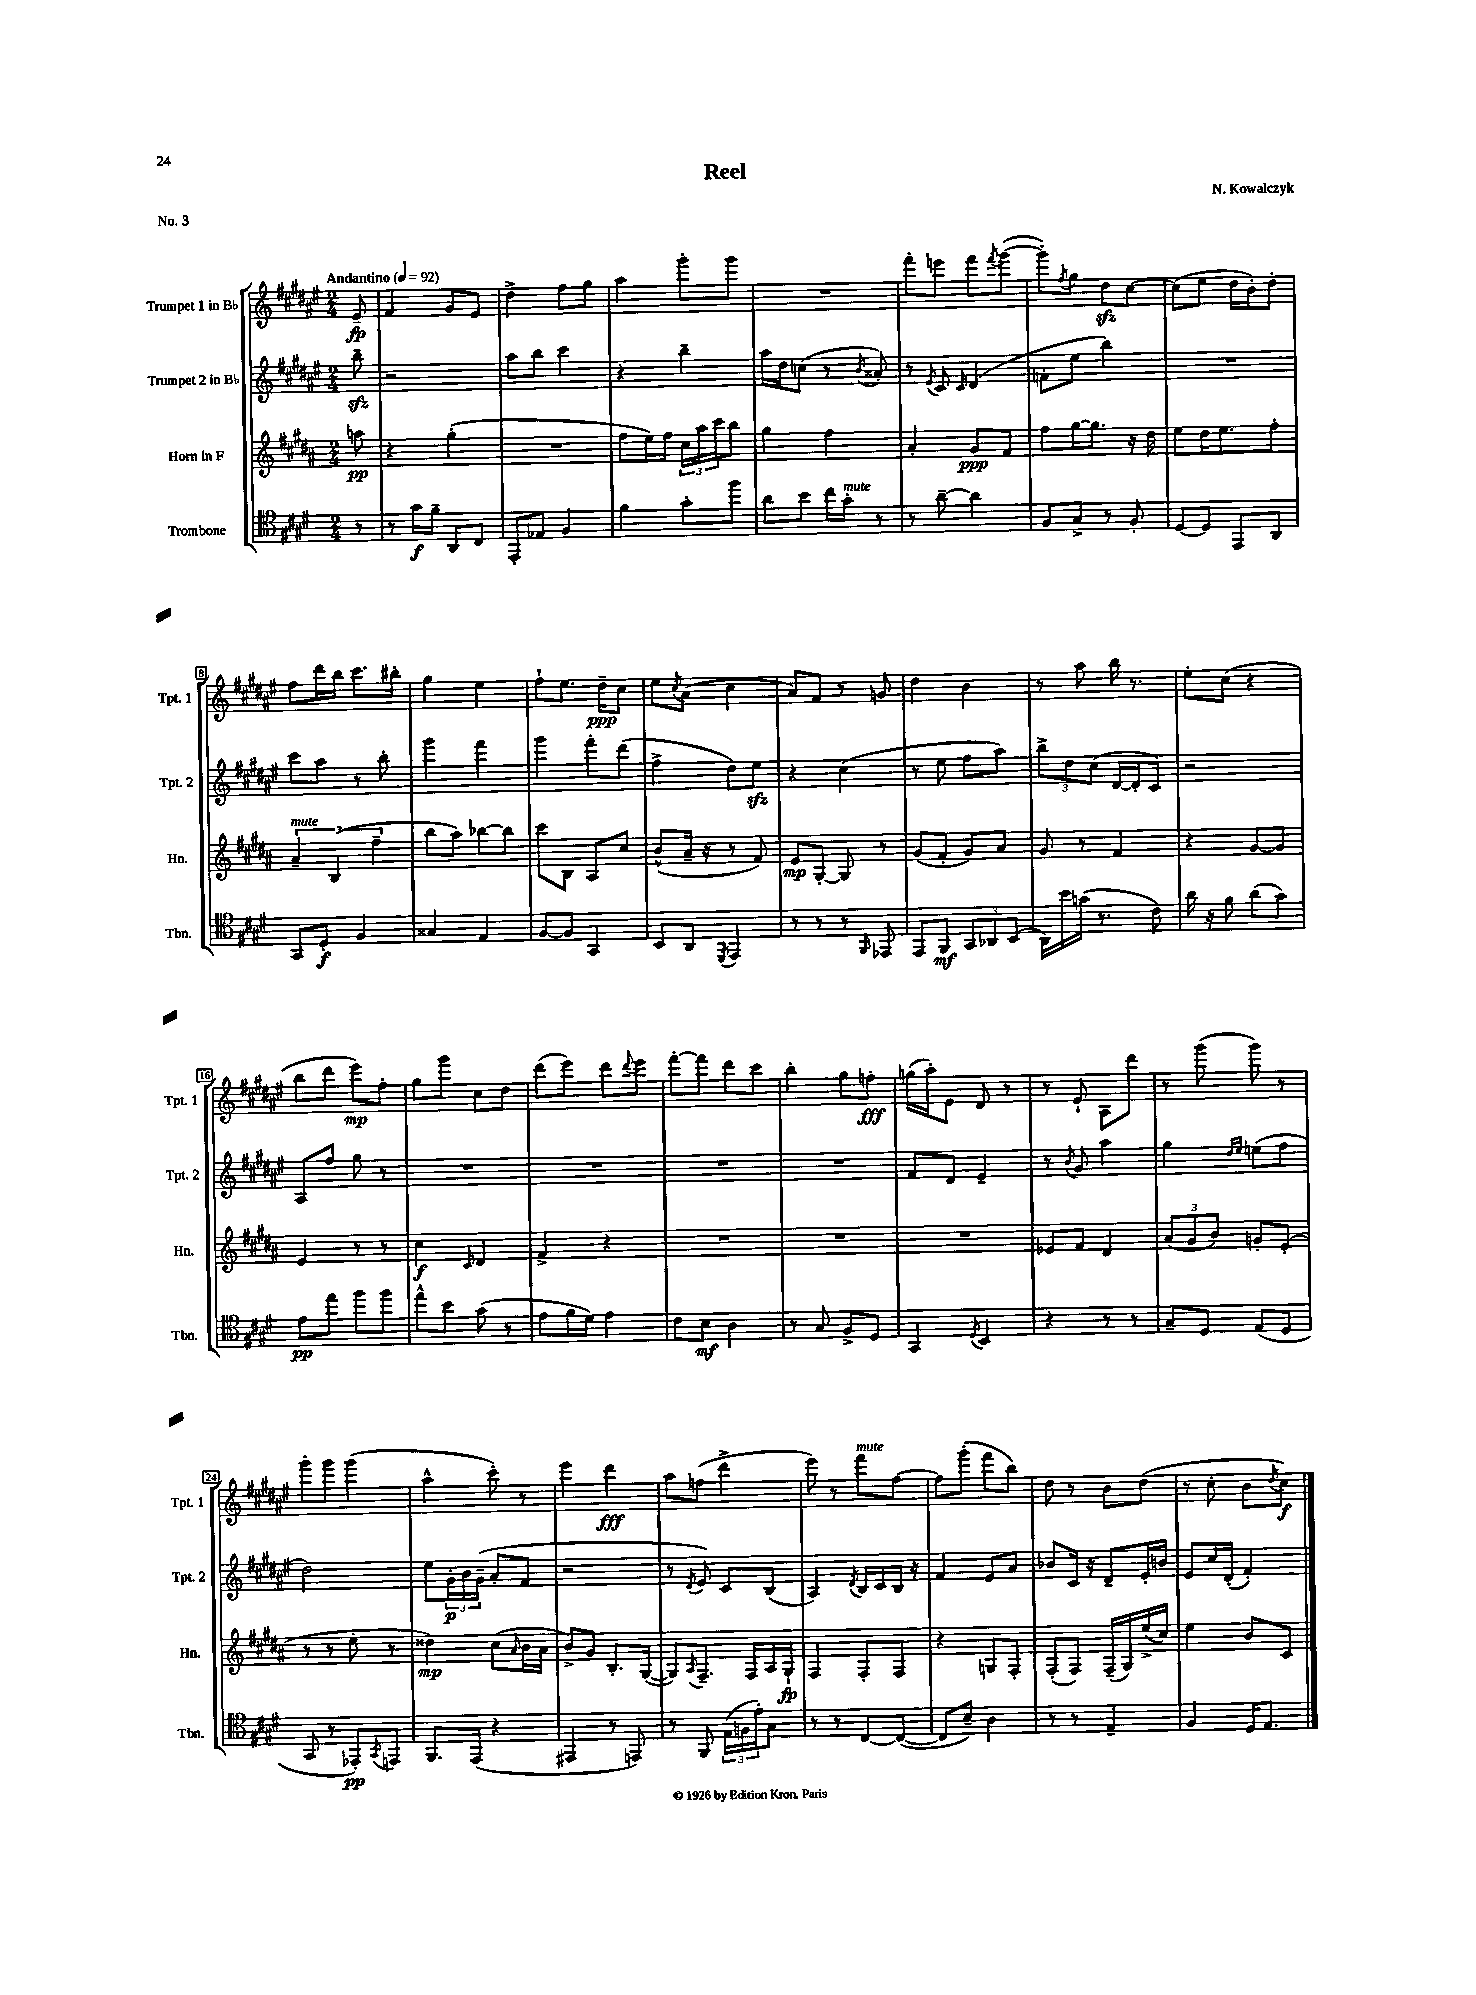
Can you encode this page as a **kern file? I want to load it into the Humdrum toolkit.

**kern	**kern	**kern	**kern
*staff4	*staff3	*staff2	*staff1
*clefC4	*clefG2	*clefG2	*clefG2
*k[f#c#g#d#]	*k[f#c#g#d#a#]	*k[f#c#g#d#a#e#]	*k[f#c#g#d#a#e#]
*M2/4	*M2/4	*M2/4	*M2/4
*MM92	*MM92	*MM92	*MM92
8r	8aa	8bb~	8e#~
=	=	=	=
8r	4r	2r	4f#
16g#	.	.	.
16f#~	.	.	.
8AA	(4gg#'	.	8g#
8C#	.	.	8e#
=	=	=	=
8EE'	2r	8aa#	4dd#^
8E-	.	8bb	.
4F#	.	4ccc#	8ff#
.	.	.	8gg#
=	=	=	=
4f#	8ff#	4r	4aa#
.	16ee)	.	.
.	16ff#	.	.
8g#'	24cc#	4bb~	8ggg#'
.	24aa#	.	.
.	24ccc#	.	.
8ff#	8bb	.	8ggg#
=	=	=	=
8a	4gg#	16aa#	2r
.	.	16dd#	.
8b	.	(8cc	.
16cc#	4ff#	8r	.
16g#'	.	.	.
.	.	8qb	.
8r	.	8a##')	.
=	=	=	=
8r	4a#'	8r	8fff#'
.	.	8qe#	.
[8a~	.	8c#	8eee
.	.	16qqc#	.
4a]	8g#	(4d#	8fff#
.	.	.	8qfff#
.	8f#	.	([8ggg#
=	=	=	=
8F#	8ff#	8f'	8ggg#'])
.	.	.	8qff#
8G#^	[16gg#	8ee#	8gg#
.	8.gg#]	.	.
8r	.	4bb)	8dd#
8F#'	16r	.	[8cc#
.	16dd#	.	.
=	=	=	=
[8D#	8ee	2r	(8cc#]
8D#]	16dd#	.	8ee#
.	8.ee	.	.
8EE	.	.	16dd#
.	.	.	16b')
8AA	8ff#'	.	8dd#'
=	=	=	=
8GG#	6a#~	8ccc#	8ff#
8D#'	.	8aa#	16ddd#
.	(6B	.	.
.	.	.	16bb
4F#	.	8r	8.ccc#
.	6ff#~	.	.
.	.	8bb'	.
.	.	.	16bb#'
=	=	=	=
4G##	8bb	4ggg#	4gg#
.	8aa#)	.	.
4E	[8bb-	4fff#	4ee#
.	8bb-]	.	.
=	=	=	=
[8F#	8ccc#	4ggg#	8ff#`
8F#]	8B	.	8.ee#
4GG#	8A#	8fff#'	.
.	.	.	16dd#~
.	8cc#	(8ddd#	8cc#
=	=	=	=
8BB	(8b^^	4ff#^	8ee#
.	.	.	8qcc#
8AA	16a#~	.	(8a#
.	16r	.	.
8qDD#	.	.	.
4EE	8r	8dd#)	4cc#
.	8f#)	8ee#	.
=	=	=	=
8r	8e	4r	8a#)
8r	[8G#'	.	8f#
8r	8G#]	(4cc#	8r
16qqFF#	.	.	.
8EE-	8r	.	8g
=	=	=	=
8EE	(8g#	8r	4dd#
8FF#	8f#'	8ee#	.
12GG#	8g#)	8ff#	4b
12AA-	.	.	.
.	8a#	8aa#)	.
(12BB	.	.	.
=	=	=	=
16AA)	8g#	12bb^	8r
16b	.	.	.
.	.	12dd#	.
(16g	8r	.	8aa#
.	.	(12cc#	.
8.r	.	.	.
.	4f#	[16d#	16bb
.	.	16d#']	8.r
8c#)	.	8c#)	.
=	=	=	=
16a	4r	2r	8ee#'
16r	.	.	.
8f#	.	.	(8cc#
(8a	[8g#	.	4r
8g#)	8g#]	.	.
=	=	=	=
8e	4e	8A#	8bb
8ee	.	8ff#	8ddd#
8ff#	8r	8gg#	8eee#)
8ff#	8r	8r	8ff#'
=	=	=	=
8ee^^	4cc#	2r	8gg#
8b	.	.	8ggg#
.	16qqc#	.	.
(8g#	4d#	.	8cc#
8r	.	.	8dd#
=	=	=	=
8e	4f#^	2r	(8ddd#
16f#	.	.	8eee#)
16d#)	.	.	.
4e	4r	.	8ddd#
.	.	.	8qqddd#
.	.	.	8eee#
=	=	=	=
8c#	2r	2r	[8fff#'
8B	.	.	8fff#]
4A	.	.	8ddd#
.	.	.	8ccc#
=	=	=	=
8r	2r	2r	4bb'
8G#	.	.	.
8F#^	.	.	8gg#
8D#	.	.	8ff'
=	=	=	=
4GG#	2r	8f#	(16gg
.	.	.	16aa#')
.	.	8d#	8e#
8qD#	.	.	.
4BB	.	4e#~	8d#
.	.	.	8r
=	=	=	=
4r	8e-	8r	8r
.	.	8qb	.
.	8f#	8g#	8e#`
8r	4d#	4aa#	8A#
8r	.	.	8ddd#
=	=	=	=
8G#~	(12a#	4gg#	8r
.	12g#	.	.
8D#	.	.	(8ggg#
.	12b)	.	.
.	.	16qqdd#	.
.	.	16qqee#	.
(8E	8g'	(8ee	8ggg#)
8D#	(8e'	8ff#	8r
=	=	=	=
8GG#	8r	2dd#)	8ggg#'
8r	8r	.	8ggg#
8EE-')	8ee'	.	(4ggg#
8qGG#	.	.	.
8EE	8r	.	.
=	=	=	=
8.FF#	4dd##)	8ee#	4aa#^^
.	.	24g#'	.
.	.	24b	.
(16EE	.	.	.
.	.	(24g#~	.
4r	(8cc#	8a#'	8ccc#')
.	16qqa#	.	.
.	16b	8f#	8r
.	16a#	.	.
=	=	=	=
4EE#	8b^)	2r	4eee#
.	8g#	.	.
8r	8.B'	.	4ddd#
8EE)	.	.	.
.	([16G#	.	.
=	=	=	=
8r	8G#])	8r	8aa#
.	8qA#	8qd#	.
8FF#	8.F#~	8e#)	(8ff
(24E	.	8c#	4ddd#^
24F	.	.	.
.	16F#	.	.
24e')	.	.	.
8G#	16A#	(8B	.
.	16G#`	.	.
=	=	=	=
8r	4F#	4A#)	8eee#)
8r	.	.	8r
.	.	8qd#	.
[8C#	8F#'	16B	8fff#
.	.	16c#	.
(8C#_	8F#	16B	[8ff#
.	.	16r	.
=	=	=	=
8C#]	4r	4f#	8ff#]
8B~)	.	.	(8ggg#'
4A	8G	8e#	8fff#
.	8F#'	8a#	8bb)
=	=	=	=
8r	(8F#'	8b-	8dd#
8r	8F#)	16c#	8r
.	.	16r	.
4E~	(16F#~	8d#~	8b
.	16G#)	.	.
.	(16ee^	16e#'	(8dd#
.	16cc#)	16b	.
=	=	=	=
4F#	4ee	8e#	8r
.	.	16cc#	8cc#'
.	.	(16d#'	.
16D#	8b	4f#')	8b
8.E	.	.	.
.	.	.	8qdd#
.	8c#	.	8cc#)
==	==	==	==
*-	*-	*-	*-
